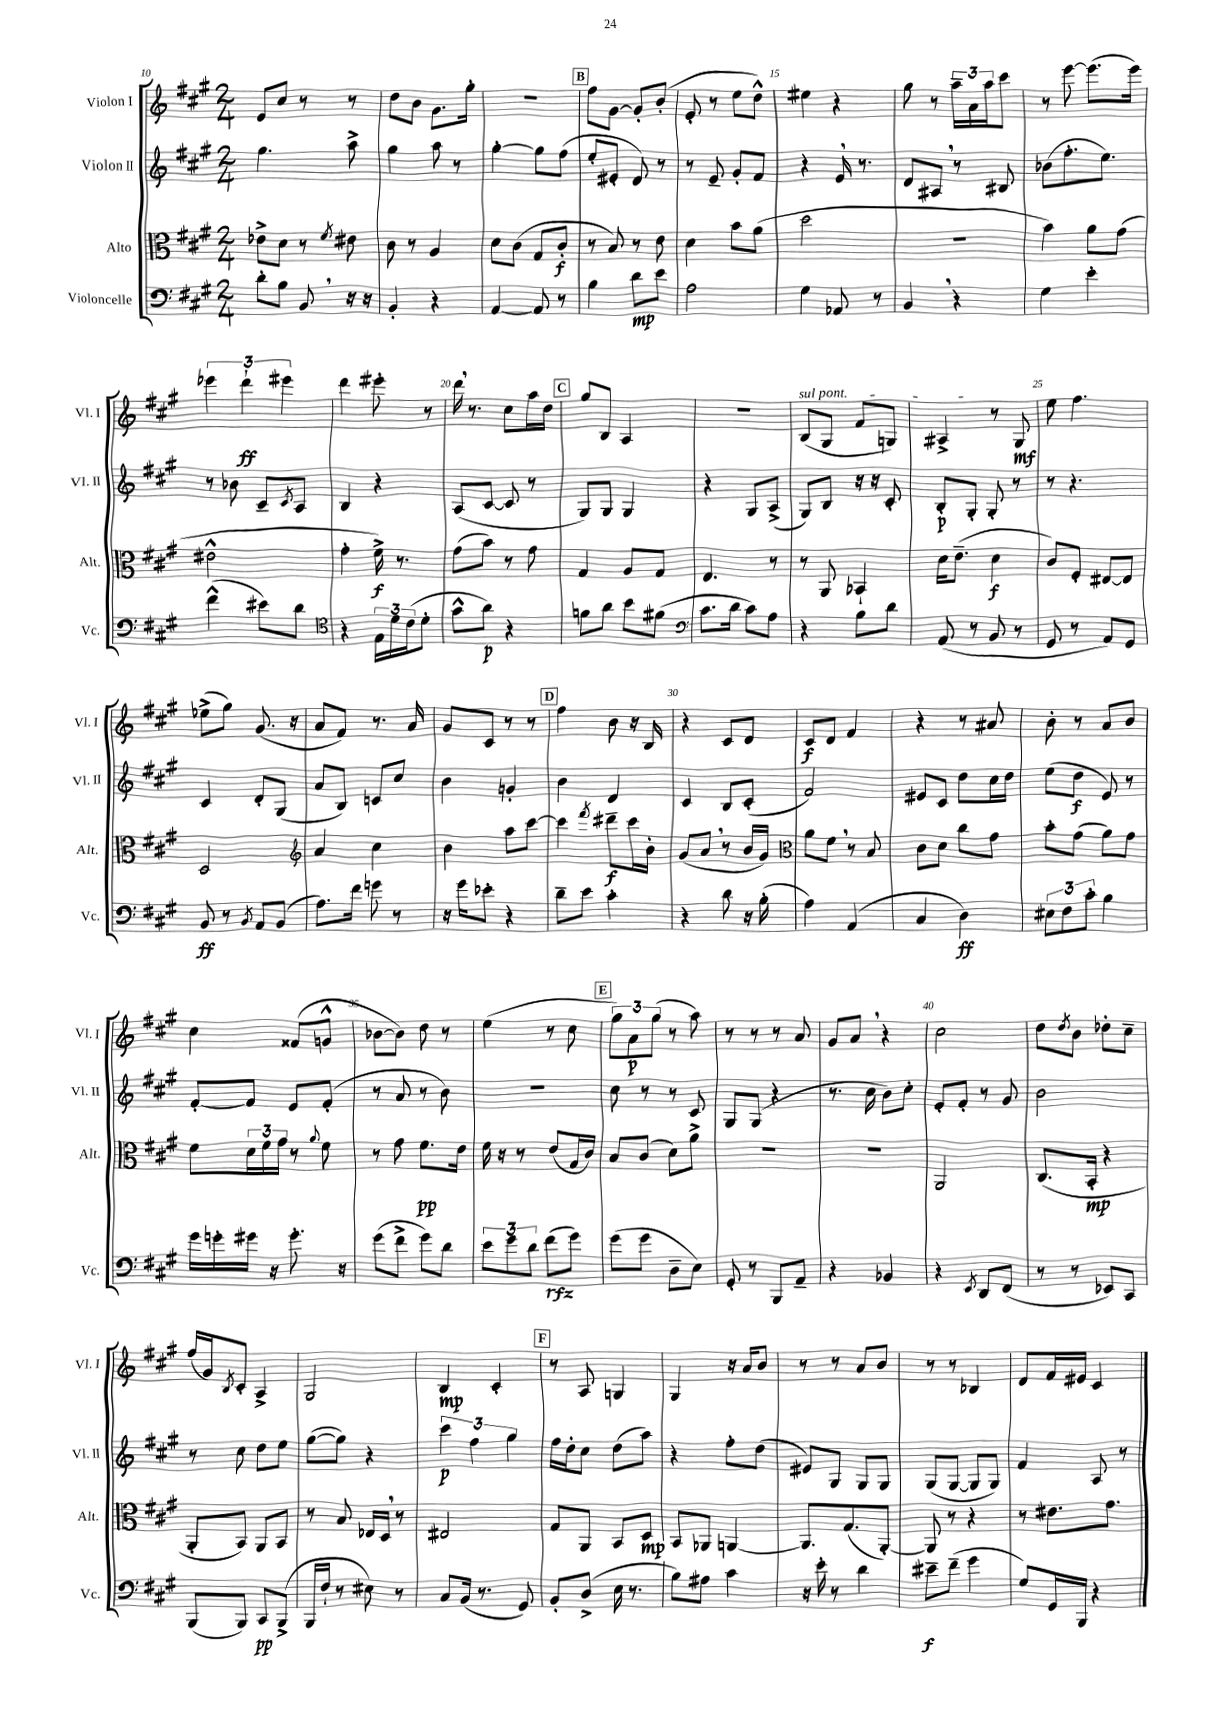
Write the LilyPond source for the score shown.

<<
\new StaffGroup <<
\new Staff = "s0" \with { instrumentName = "Violon I" shortInstrumentName = "Vl. I" } {
    \clef treble \key a \major \numericTimeSignature \time 2/4
    e'8 cis''8 r8 r8 |
    d''8 b'8 gis'8. gis''16-. |
    r2 |
    \mark \markup { \box "B" } fis''8 gis'8~ gis'8-. b'8-.( |
    e'8-. r8 e''8 d''8-^) |
    eis''4 r4 |
    gis''8 r8 \tuplet 3/2 { a''16-- a'16 a''16 } cis'''8 |
    r8 e'''8~ e'''8.( e'''16) |
    \tuplet 3/2 { ees'''4 d'''4-!\ff eis'''4 } |
    d'''4 eis'''8-. r8 |
    d'''16 \breathe r8. cis''8 a''16 d''16 |
    \mark \markup { \box "C" } gis''8 b8 a4 |
    R2 |
    \once \override TextSpanner.bound-details.left.text = \markup { \italic "sul pont." } b8\startTextSpan( gis8 fis'8 g8) |
    ais4->\stopTextSpan r8 gis8\mf |
    e''8 fis''4. |
    ees''8->( gis''8) gis'8.( r16 |
    a'8 fis'8) r8. a'16 |
    gis'8 cis'8 r8 r8 |
    \mark \markup { \box "D" } fis''4 b'8 r16 b16 |
    r4 cis'8 d'8 |
    cis'8\f d'8 fis'4 |
    r4 r8 ais'8 |
    b'8-. r8 a'8 b'8 |
    cis''4 fisis'8( g'8-^ |
    bes'8~ bes'8) d''8 r8 |
    e''4( r8 cis''8 |
    \mark \markup { \box "E" } \tuplet 3/2 { gis''8) a'8\p gis''8( } r8 a''8) |
    r8 r8 r8 a'8 |
    gis'8 a'8 \breathe r4 |
    cis''2 |
    d''8 \acciaccatura { d''8 } b'8 des''8-. cis''8-- |
    fis''16( gis'16) \acciaccatura { b8 } cis'8-. a4-> |
    gis2 |
    b4\mp cis'4-. |
    \mark \markup { \box "F" } r8 a8 g4 |
    gis4 r16 a'16 b'8 |
    r8 r8 a'8 b'8 |
    r8 r8 bes4 |
    d'8 fis'16 eis'16 cis'4 \bar "|." |
}
\new Staff = "s1" \with { instrumentName = "Violon II" shortInstrumentName = "Vl. II" } {
    \clef treble \key a \major \numericTimeSignature \time 2/4
    gis''4. a''8-> |
    gis''4 a''8 r8 |
    gis''4~-. gis''8 fis''8( |
    \mark \markup { \box "B" } e''8-. eis'8-. d'8) r8 |
    r8 e'8-- gis'8-. fis'8 |
    r4 e'16 \breathe r8. |
    d'8 ais8 \breathe r8 bis8 |
    bes'8( fis''8.-. e''8.) |
    r8 bes'8 cis'8-- \acciaccatura { cis'8 } a8 |
    b4 r4 |
    a8( cis'8~ cis'8 r8 |
    \mark \markup { \box "C" } gis8) gis8 gis4 |
    r4 gis8 a8->( |
    gis8) b8 r16 r16 cis'8-. |
    b8-.\p gis8-. gis8-. r8 |
    r8 r4. |
    cis'4 d'8-. gis8( |
    a'8 b8) c'8 cis''8 |
    b'4 g'4-. |
    \mark \markup { \box "D" } b'4 d'4 |
    cis'4 b8 cis'8-.( |
    fis'2) |
    eis'8 cis'8 d''8 cis''16 d''16 |
    e''8( d''8\f e'8) r8 |
    fis'8~-. fis'8 e'8 fis'8-.( |
    r8 a'8 r8 b'8) |
    R2 |
    \mark \markup { \box "E" } cis''8 r8 r8 cis'8 |
    gis8 gis8( r4 |
    r8. cis''16 b'8) cis''8-. |
    e'8-. fis'8-. r8 gis'8 |
    b'2 |
    r8 cis''8 d''8 e''8 |
    gis''8~( gis''8) r4 |
    \tuplet 3/2 { cis'''4\p fis''4 gis''4 } |
    \mark \markup { \box "F" } fis''16 d''16-. cis''8 d''8( a''8) |
    r4 fis''8-. d''8( |
    eis'8) gis8 gis8 gis8 |
    gis8( gis8~ gis8 gis8) |
    fis'4 a8 r8 \bar "|." |
}
\new Staff = "s2" \with { instrumentName = "Alto" shortInstrumentName = "Alt." } {
    \clef alto \key a \major \numericTimeSignature \time 2/4
    ees'8-> d'8 r8 \acciaccatura { fis'8 } eis'8 |
    cis'8 r8 a4 |
    d'8 cis'8( gis8 cis'8-.\f |
    \mark \markup { \box "B" } r8 b8) r8 e'8 |
    d'4 b'8 a'8( |
    d''2 |
    r2 |
    b'4) a'8 gis'8( |
    eis'2-^ |
    gis'4-. fis'16->\f) r8. |
    gis'8( b'8) r8 gis'8 |
    \mark \markup { \box "C" } gis4 a8 gis8 |
    e4. r8 |
    r8 a,8 bes,4-! |
    d'16 e'8.--( d'4\f |
    cis'8) fis8-. eis8~ eis8 |
    d2 |
    \clef treble a'4 cis''4 |
    b'4 a''8 cis'''8~ |
    \mark \markup { \box "D" } cis'''4 \acciaccatura { fis'''8 } dis'''8--\f cis'''16 b'16-. |
    gis'8( a'8 \breathe r8 b'16 gis'16) |
    \clef alto a'8 fis'8 \breathe r8 b8 |
    cis'8 d'8 cis''8 gis'8 |
    b'8-. gis'8( a'8) gis'8 |
    fis'8 \tuplet 3/2 { d'16 fis'16 gis'16 } r8 \appoggiatura { a'8 } fis'8 |
    r8 gis'8 fis'8.\pp e'16 |
    fis'16 r16 r8 e'8( gis16 cis'16) |
    \mark \markup { \box "E" } b8 cis'8( d'8) a'8-> |
    R2 |
    R2 |
    a,2 |
    cis8.( b,16-.\mp r4 |
    a,8-. b,8) a,8 b,8 |
    r8 b8 ees16 d16 \breathe r8 |
    eis2 |
    \mark \markup { \box "F" } gis8 a,8 b,8 d8\mp |
    b,8 aes,8 a,4~ |
    a,8. gis8.( a,8~-.) |
    a,8 r8 r4 |
    r8 eis'8. gis'8. \bar "|." |
}
\new Staff = "s3" \with { instrumentName = "Violoncelle" shortInstrumentName = "Vc." } {
    \clef bass \key a \major \numericTimeSignature \time 2/4
    d'8-. b8 b,8 \breathe r16 r16 |
    b,4-. r4 |
    a,4~ a,8 r8 |
    \mark \markup { \box "B" } b4 d'8\mp e'8 |
    a2 |
    gis4 aes,8 r8 |
    b,4 \breathe r4 |
    gis4 e'4-. |
    fis'4-^( eis'8) d'8 |
    \clef tenor r4 \tuplet 3/2 { e16 d'16 cis'16( } d'8-. |
    gis'8-^ a'8\p) r4 |
    \mark \markup { \box "C" } f'8 a'8 b'8 fis'8( |
    \clef bass cis'8. d'16 cis'8) a8 |
    r4 b8 d'8 |
    a,8( r8 b,8 r8 |
    gis,8 r8 a,8) gis,8 |
    b,8\ff r8 \acciaccatura { b,8 } a,8 b,8( |
    a8.) fis'16 g'8 r8 |
    r16 gis'16 ees'8-. r4 |
    \mark \markup { \box "D" } d'8-- e'8 cis'4-. |
    r4 d'8 r16 b16-.( |
    a4) a,4( |
    cis4 d4\ff) |
    \tuplet 3/2 { eis8 fis8 cis'8-. } b4 |
    gis'16 g'16-. gis'16 r16 gis'8.-. r16 |
    gis'8( fis'8-> gis'8) d'8 |
    \tuplet 3/2 { e'8 gis'8 d'8 } fis'8\rfz( gis'8) |
    \mark \markup { \box "E" } gis'8( gis'8 d8-- e8) |
    gis,8-. r8 b,,8 a,8-- |
    r4 bes,4 |
    r4 \acciaccatura { e,8 } d,8 fis,8( |
    r8 r8 ees,8) cis,8 |
    b,,8( b,,8) cis,8\pp b,,8->( |
    b,,16 fis16-! r8 eis8) r8 |
    cis8 b,16( r8. gis,8) |
    \mark \markup { \box "F" } b,8-. d8->( e16 r8. |
    b8) ais8 cis'4 |
    r16 e'16-. r8 d'4 |
    eis'8--\f fis'8--( gis'4 |
    gis8) gis,16 b,,16 r4 \bar "|." |
}
>>
>>
\layout { \context { \Score currentBarNumber = #10 \override BarNumber.break-visibility = ##(#f #t #t) barNumberVisibility = #(every-nth-bar-number-visible 5) } }
